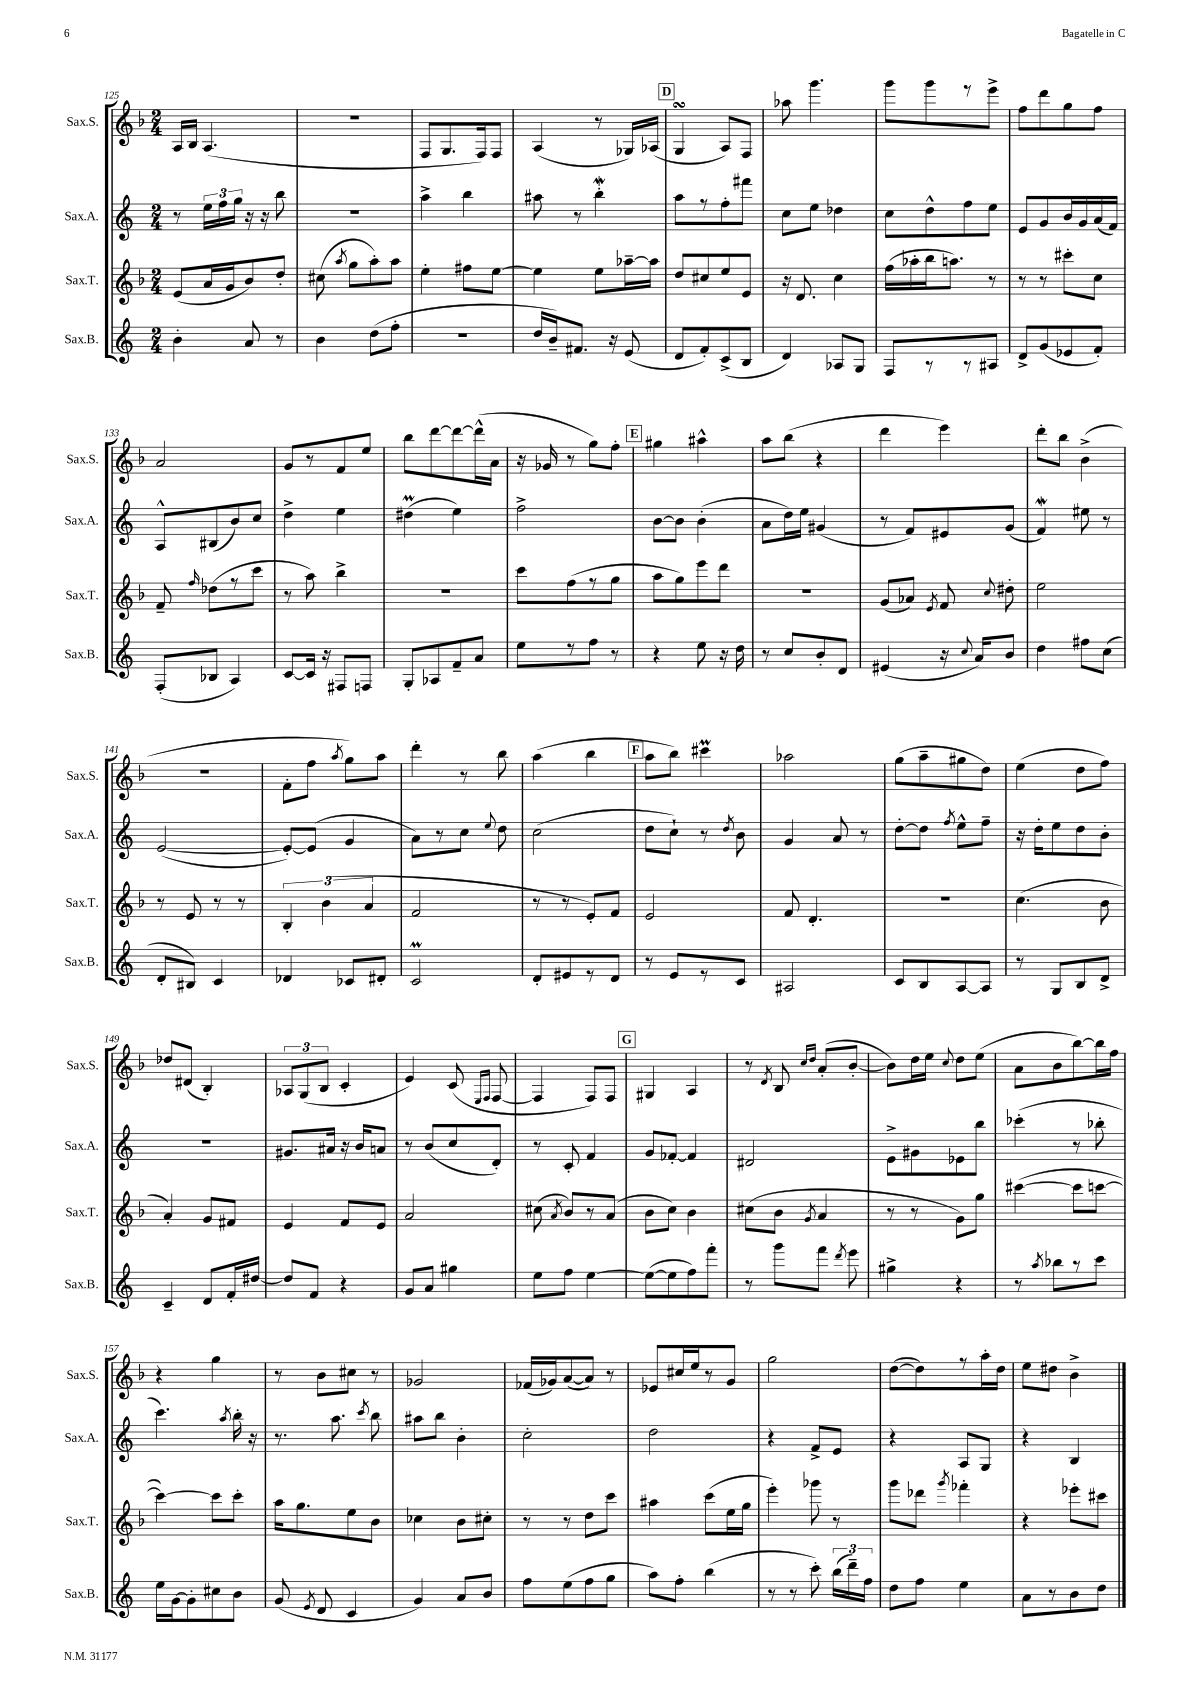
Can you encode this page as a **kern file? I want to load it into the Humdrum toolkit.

**kern	**kern	**kern	**kern
*staff4	*staff3	*staff2	*staff1
*clefG2	*clefG2	*clefG2	*clefG2
*k[]	*k[b-]	*k[]	*k[b-]
*M2/4	*M2/4	*M2/4	*M2/4
4b'\	(8e/L	8r	16A/LL
.	.	.	16B-/JJ
.	16a/L	24ee\LL	(4.A/
.	.	24ff\	.
.	16g/J	.	.
.	.	24gg\JJ	.
8a/	8b-/)	16r	.
.	.	16r	.
8r	8dd'/J	8bb\	.
=	=	=	=
4b\	(8cc#\	2r	2r
.	8qaa/	.	.
.	8gg\L	.	.
(8dd\L	8aa'\)	.	.
8ff'\J	8aa\J	.	.
=	=	=	=
2r	4ee'\	4aa^\	8F/L
.	.	.	8.G/
.	8ff#\L	4bb\	.
.	.	.	16F/k)
.	[8ee\J	.	8F/J
=	=	=	=
16dd/LL	4ee\]	8aa#\	(4A/
16b~/J)	.	.	.
8.f#/J	.	8r	.
.	8ee\L	4bb'\	8r
16r	.	.	.
(8e/	[16aa-~\L	.	16G-/LL)
.	16aa-\]JJ	.	(16A-/JJ
=	=	=	=
8d/L	8dd/L	8aa\L	4G/
8f'/)	8cc#/	8r	.
(8c^/	8ee/	8ff'\	8A/L)
8B/J	8e/J	8fff#\J	8F/J
=	=	=	=
4d/)	16r	8cc\L	8aa-\
.	8.d/	.	.
.	.	8ee\J	4.ggg\
8A-/L	4cc\	4dd-\	.
8G/J	.	.	.
=	=	=	=
8F/L	(16ff\LL	8cc\L	8ggg\L
.	16aa-'\	.	.
8r	16bb-\J	8dd^^\	8ggg\
.	8.aa\J)	.	.
8r	.	8ff\	8r
8A#/J	8r	8ee\J	8eee^\J
=	=	=	=
8d^/L	8r	8e/L	8ff\L
(8g/	8r	8g/	8ddd\
8e-/	8ccc#'\L	16b/L	8gg\
.	.	16g/	.
8f'/J)	8cc\J	(16a/	8ff\J
.	.	16f/JJ)	.
=	=	=	=
(8F'/L	8f~/	8A^^/L	2a/
.	16qqff/	.	.
8B-/J	(8dd-\L	(8B#/	.
4A/)	8r	8b/)	.
.	8ccc\J	8cc/J	.
=	=	=	=
[8c/L	8r	4dd^\	8g/L
16c/]Jk	8aa\)	.	8r
16r	.	.	.
8F#/L	4bb-^\	4ee\	8f/
8F/J	.	.	8ee/J
=	=	=	=
8G'/L	2r	(4dd#\	8bb-\L
8A-/	.	.	[8ddd\
8f~/	.	4ee\)	8ddd\_
8a/J	.	.	(16ddd^^\]L
.	.	.	16a\JJ
=	=	=	=
8ee\L	8ccc\L	2ff^\	16r
.	.	.	16g-/
8r	(8ff\	.	8r
8ff\J	8r	.	8gg\L)
8r	8gg\J	.	8ff'\J
=	=	=	=
4r	8aa\L	[8b\L	4gg#\
.	8gg\)	8b\]J	.
8ee\	8eee\	(4b'\	4aa#^^\
16r	8ddd\J	.	.
16dd\	.	.	.
=	=	=	=
8r	2r	8a\L	8aa\L
8cc/L	.	16dd\L)	(8bb-\J
.	.	16ee\JJ	.
8b'/	.	(4g#/	4r
8d/J	.	.	.
=	=	=	=
(4e#/	(8g/L	8r	4ddd\
.	8a-/J)	8f/L)	.
.	8qe/	.	.
16r	8f/	8e#/	4eee\)
8qqcc/	.	.	.
16a/LK)	.	.	.
.	8qqcc/	.	.
8b/J	8dd#'\	(8g/J	.
=	=	=	=
4dd\	2ee\	4f/)	8ddd'\L
.	.	.	8bb-\J
8ff#\L	.	8ee#\	(4b-^\
(8cc\J	.	8r	.
=	=	=	=
8d'/L	8r	([2e/	2r
8B#/J)	8e/	.	.
4c/	8r	.	.
.	8r	.	.
=	=	=	=
4d-/	6B-'/	8e'/_L)	8f'\L
.	.	(8e/]J	8ff\J
.	(6b-\	.	.
.	.	.	8qaa/
8c-/L	.	4g/	8gg\L)
.	6a/	.	.
8d#'/J	.	.	8aa\J
=	=	=	=
2c/	2f/	8a\L)	4ddd'\
.	.	8r	.
.	.	8cc\J	8r
.	.	8qqee/	.
.	.	8dd\	8bb-\
=	=	=	=
8d'/L	8r	(2cc\	(4aa\
8e#/	8r	.	.
8r	8e'/L)	.	4bb-\
8d/J	8f/J	.	.
=	=	=	=
8r	2e/	8dd\L	8aa\L
8e/L	.	8cc`\J)	8bb-\J)
8r	.	8r	4ccc#\
.	.	8qdd/	.
8c/J	.	8b\	.
=	=	=	=
2A#/	8f/	4g/	2aa-\
.	4.d'/	.	.
.	.	8a/	.
.	.	8r	.
=	=	=	=
8c/L	2r	[8dd'\L	(8gg\L
8B/	.	8dd\]J	8aa~\
.	.	8qff/	.
[8A/	.	8ee^^\L	8gg#\
8A/]J	.	8ff~\J	8dd\J)
=	=	=	=
8r	(4.cc\	16r	(4ee\
.	.	16dd'\LK	.
8G/L	.	8ee\	.
8B/	.	8dd\	8dd\L
8d^/J	8b-\	8b'\J	8ff\J)
=	=	=	=
4c~/	4a'/)	2r	8dd-/L
.	.	.	(8d#/J
8d/L	8g/L	.	4B-'/)
16f'/L	8f#/J	.	.
[16dd#/JJ	.	.	.
=	=	=	=
8dd#/]L	4e/	8.g#/L	12A-/L
.	.	.	(12G/
8f/J	.	.	.
.	.	.	12B-/J
.	.	16a#/Jk	.
4r	8f/L	16r	4c'/
.	.	16b/LK	.
.	8e/J	8a/J	.
=	=	=	=
8g/L	2a/	8r	4e/)
8a/J	.	(8b/L	.
4gg#\	.	8cc/	(8c/
.	.	.	16qqE/LL
.	.	.	16qqF/JJ
.	.	8d'/J)	[8F/
=	=	=	=
8ee\L	(8cc#\	8r	4F/]
.	8qa/	.	.
8ff\J	8b-/L)	8c'/	.
[4ee\	8r	4f/	8F/L)
.	(8a/J	.	8F/J
=	=	=	=
(8ee\_L	8b-\L	8g/L	4G#/
8ee\]	8cc\J)	[8f-'/J	.
8ff\)	4b-\	4f-/]	4A/
8fff'\J	.	.	.
=	=	=	=
8r	(8cc#\L	2d#/	8r
.	.	.	8qd/
8ggg\L	8b-\J	.	8B-/
.	.	.	16qqcc/LL
.	8qg/	.	16qqdd/JJ
8fff\J	4a/	.	(8a'/L
8qddd/	.	.	.
8eee\	.	.	[8b-'/J
=	=	=	=
4gg#^\	8r	8e^\L	8b-\]L)
.	8r	8g#\	16dd\L
.	.	.	16ee\JJ
.	.	.	8qqcc/
4r	8g\L)	8e-\	8dd\L
.	8gg\J	8bb\J	(8ee\J
=	=	=	=
8r	([4ccc#\	(4ccc-'\	8a\L
8qaa/	.	.	.
8bb-\L	.	.	8b-\
8r	8ccc#\]L	8r	[8bb-\)
8ccc\J	[8ccc\J	8bb-'\	16bb-\]L
.	.	.	16ff\JJ
=	=	=	=
16ee\LL	4ccc\_)	4.ccc\)	4r
[16g\J	.	.	.
8g'\]	.	.	.
8cc#\	8ccc\]L	.	4gg\
.	.	8qaa/	.
8b\J	8ccc'\J	16bb'\	.
.	.	16r	.
=	=	=	=
(8g/	16aa\LK	8.r	8r
.	8.gg\	.	.
8qe/	.	.	.
8d/	.	.	8b-\L
.	.	8.aa\	.
4c/	8ee\	.	8cc#\J
.	.	8qccc/	.
.	8b-\J	8bb\	8r
=	=	=	=
4g/)	4cc-\	8aa#\L	2g-/
.	.	8bb\J	.
8a/L	8b-\L	4b'\	.
8b/J	8cc#'\J	.	.
=	=	=	=
8ff\L	8r	2cc'\	(16f-/LL
.	.	.	16g-/J)
(8ee\	8r	.	([8a/
8ff\	8dd\L	.	8a/]J)
8gg\J	8ccc\J	.	8r
=	=	=	=
8aa\L)	4aa#\	2dd\	8e-/L
8ff'\J	.	.	16cc#/L
.	.	.	16ee/J
(4bb\	(8ccc\L	.	8r
.	16ee\L	.	8g/J
.	16gg\JJ	.	.
=	=	=	=
8r	4eee'\)	4r	2gg\
8r	.	.	.
8ccc'\)	8ggg-\	8f^/L	.
(24bb\LL	8r	8e/J	.
24ddd~\)	.	.	.
24ff\JJ	.	.	.
=	=	=	=
8dd\L	8ggg\L	4r	([8dd\L
8ff\J	8ddd-\J	.	8dd\])
.	8qggg/	.	.
4ee\	4fff-'\	8A/L	8r
.	.	8G/J	16aa'\L
.	.	.	16dd\JJ
=	=	=	=
8a\L	4r	4r	8ee\L
8r	.	.	8dd#\J
8b\	8eee-'\L	4B/	4b-^\
8dd\J	8ccc#\J	.	.
==	==	==	==
*-	*-	*-	*-
